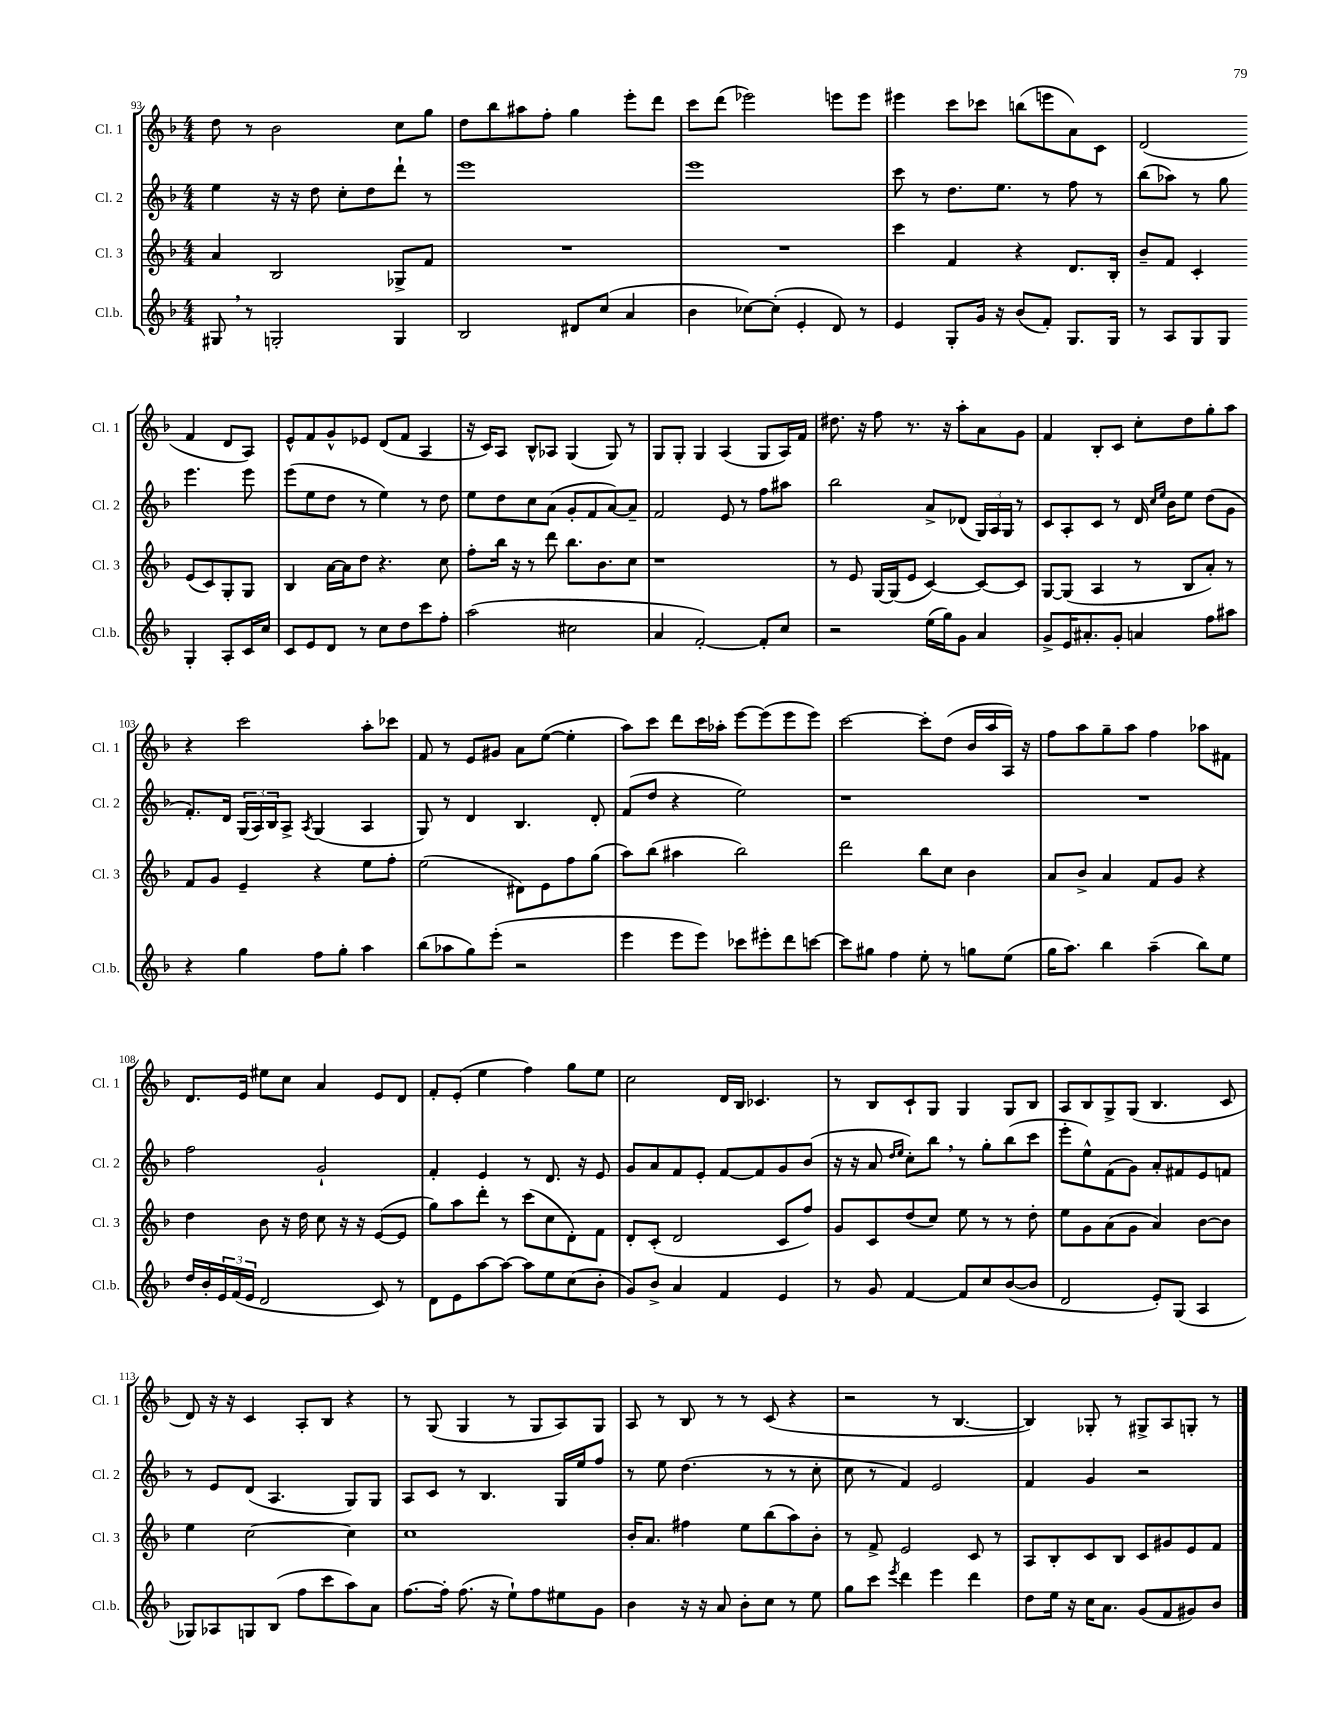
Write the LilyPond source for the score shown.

<<
\new StaffGroup <<
\new Staff = "s0" \with { instrumentName = "Cl. 1" shortInstrumentName = "Cl. 1" } {
    \clef treble \key f \major \numericTimeSignature \time 4/4
    d''8 r8 bes'2 c''8 g''8 |
    d''8 bes''8 ais''8 f''8-. g''4 e'''8-. d'''8 |
    c'''8 d'''8( ees'''2) e'''8 e'''8 |
    eis'''4 c'''8 ces'''8 b''8( e'''8 a'8) c'8 |
    d'2( f'4 d'8 a8) |
    e'8-^ f'8 g'8-^ ees'8 d'8( f'8 a4 |
    r16 c'16) a8 bes8-^ aes8 g4( g8) r8 |
    g8 g8-. g4 a4( g8 a16) f'16 |
    dis''8. r16 f''8 r8. r16 a''8-. a'8 g'8 |
    f'4 bes8-. c'8 c''8-. d''8 g''8-. a''8 |
    r4 c'''2 a''8-. ces'''8 |
    f'8 r8 e'8 gis'8 a'8 e''8~( e''4-. |
    a''8) c'''8 d'''8 c'''16 aes''16-. e'''8~ e'''8( e'''8 e'''8) |
    c'''2~ c'''8-. d''8( bes'16 a''16 a16) r16 |
    f''8 a''8 g''8-- a''8 f''4 aes''8 fis'8 |
    d'8. e'16 eis''8 c''8 a'4 e'8 d'8 |
    f'8-. e'8-.( e''4 f''4) g''8 e''8 |
    c''2 d'16 bes16 ces'4. |
    r8 bes8 c'8-! g8 g4 g8 bes8 |
    a8 bes8 g8-> g8( bes4. c'8 |
    d'8) r16 r16 c'4 a8-. bes8 r4 |
    r8 g8( g4 r8 g8 a8) g8 |
    a8 r8 bes8 r8 r8 c'8( r4 |
    r2 r8 bes4.~ |
    bes4) ges8-. r8 gis8-> a8 g8-. r8 \bar "|." |
}
\new Staff = "s1" \with { instrumentName = "Cl. 2" shortInstrumentName = "Cl. 2" } {
    \clef treble \key f \major \numericTimeSignature \time 4/4
    e''4 r16 r16 d''8 c''8-. d''8 d'''8-! r8 |
    e'''1 |
    e'''1 |
    c'''8 r8 d''8. e''8. r8 f''8 r8 |
    bes''8( aes''8) r8 g''8 e'''4. e'''8 |
    e'''8( e''8 d''8 r8 e''4) r8 d''8 |
    e''8 d''8 c''8 a'8( g'8-. f'8 a'8~) a'8-- |
    f'2 e'8 r8 f''8 ais''8 |
    bes''2 a'8-> des'8( \tuplet 3/2 { g16) a16 g16 } r8 |
    c'8 a8-. c'8 r8 d'16 \grace { c''16 e''16 } bes'16 e''8 d''8( g'8 |
    f'8.-.) d'16 \tuplet 3/2 { g16( a16) bes16 } a8-> \acciaccatura { a8 } g4( a4 |
    g8) r8 d'4 bes4. d'8-. |
    f'8( d''8 r4 e''2) |
    r1 |
    R1 |
    f''2 g'2-! |
    f'4-. e'4 r8 d'8. r16 e'8 |
    g'8 a'8 f'8 e'8-. f'8~ f'8 g'8 bes'8( |
    r16 r16 a'8 \grace { d''16 e''16 } c''8-.) bes''8 \breathe r8 g''8-. bes''8( c'''8 |
    e'''8-. e''8-^) f'8( g'8) a'8-. fis'8 e'8 f'8 |
    r8 e'8 d'8( a4. g8) g8 |
    a8 c'8 r8 bes4. g16 e''16 f''8 |
    r8 e''8 d''4.( r8 r8 c''8-. |
    c''8 r8 f'4) e'2 |
    f'4 g'4 r2 \bar "|." |
}
\new Staff = "s2" \with { instrumentName = "Cl. 3" shortInstrumentName = "Cl. 3" } {
    \clef treble \key f \major \numericTimeSignature \time 4/4
    a'4 bes2 ges8-> f'8 |
    R1 |
    R1 |
    c'''4 f'4 r4 d'8. bes16-. |
    bes'8-- f'8 c'4-. e'8( c'8) g8-. g8 |
    bes4 a'16~ a'16 d''8 r4. c''8 |
    f''8-. bes''16 r16 r8 d'''8 bes''8. bes'8. c''8 |
    r1 |
    r8 e'8 g16~ g16( e'8 c'4~) c'8~ c'8 |
    g8~ g8( a4 r8 bes8 a'8-.) r8 |
    f'8 g'8 e'4-- r4 e''8 f''8-. |
    e''2( dis'8) e'8 f''8 g''8( |
    a''8) bes''8( ais''4 bes''2) |
    d'''2 bes''8 c''8 bes'4 |
    a'8 bes'8-> a'4 f'8 g'8 r4 |
    d''4 bes'8 r16 d''16 c''8 r16 r16 e'8~( e'8 |
    g''8) a''8 d'''8-. r8 c'''8( c''8 d'8-.) f'8 |
    d'8-. c'8-.( d'2 c'8 f''8) |
    g'8 c'8 d''8( c''8) e''8 r8 r8 d''8-. |
    e''8 g'8 a'8( g'8 a'4) bes'8~ bes'8 |
    e''4 c''2~ c''4 |
    c''1 |
    bes'16-. a'8. fis''4 e''8 bes''8( a''8) bes'8-. |
    r8 f'8-> e'2 c'8 r8 |
    a8 bes8-. c'8 bes8 c'8 gis'8 e'8 f'8 \bar "|." |
}
\new Staff = "s3" \with { instrumentName = "Cl.b." shortInstrumentName = "Cl.b." } {
    \clef treble \key f \major \numericTimeSignature \time 4/4
    gis8 \breathe r8 g2-. g4 |
    bes2 dis'8 c''8( a'4 |
    bes'4 ces''8~) ces''8-.( e'4-. d'8) r8 |
    e'4 g8-. g'16 r16 bes'8( f'8-.) g8. g16 |
    r8 a8 g8 g8 g4-. a8-. c'16 c''16 |
    c'8 e'8 d'8 r8 c''8 d''8 c'''8 f''8-. |
    a''2( cis''2 |
    a'4 f'2~-.) f'8-. c''8 |
    r2 e''16( g''16) g'8 a'4 |
    g'8-> e'16 ais'8.-. g'8-. a'4 f''8 ais''8 |
    r4 g''4 f''8 g''8-. a''4 |
    bes''8( aes''8 g''8) e'''8-.( r2 |
    e'''4 e'''8 e'''8) ces'''8 eis'''8-. d'''8 c'''8~ |
    c'''8 gis''8 f''4 e''8-. r8 g''8 e''8( |
    g''16 a''8.) bes''4 a''4--( bes''8) e''8 |
    d''16 bes'16-. \tuplet 3/2 { e'16 f'16( e'16 } d'2 c'8) r8 |
    d'8 e'8 a''8~ a''8~ a''8 e''8 c''8( bes'8-. |
    g'8) bes'8-> a'4 f'4 e'4 |
    r8 g'8 f'4~ f'8 c''8 bes'8~( bes'8 |
    d'2 e'8-.) g8( a4 |
    ges8) aes8 g8 bes8( f''8 c'''8 a''8) a'8 |
    f''8.~ f''16-. f''8.( r16 e''8-!) f''8 eis''8 g'8 |
    bes'4 r16 r16 a'8 bes'8-. c''8 r8 e''8 |
    g''8 c'''8 \acciaccatura { e'''8 } d'''4 e'''4 d'''4 |
    d''8 e''16 r16 c''16 a'8. g'8( f'8 gis'8) bes'8 \bar "|." |
}
>>
>>
\layout { \context { \Score currentBarNumber = #93 } }
